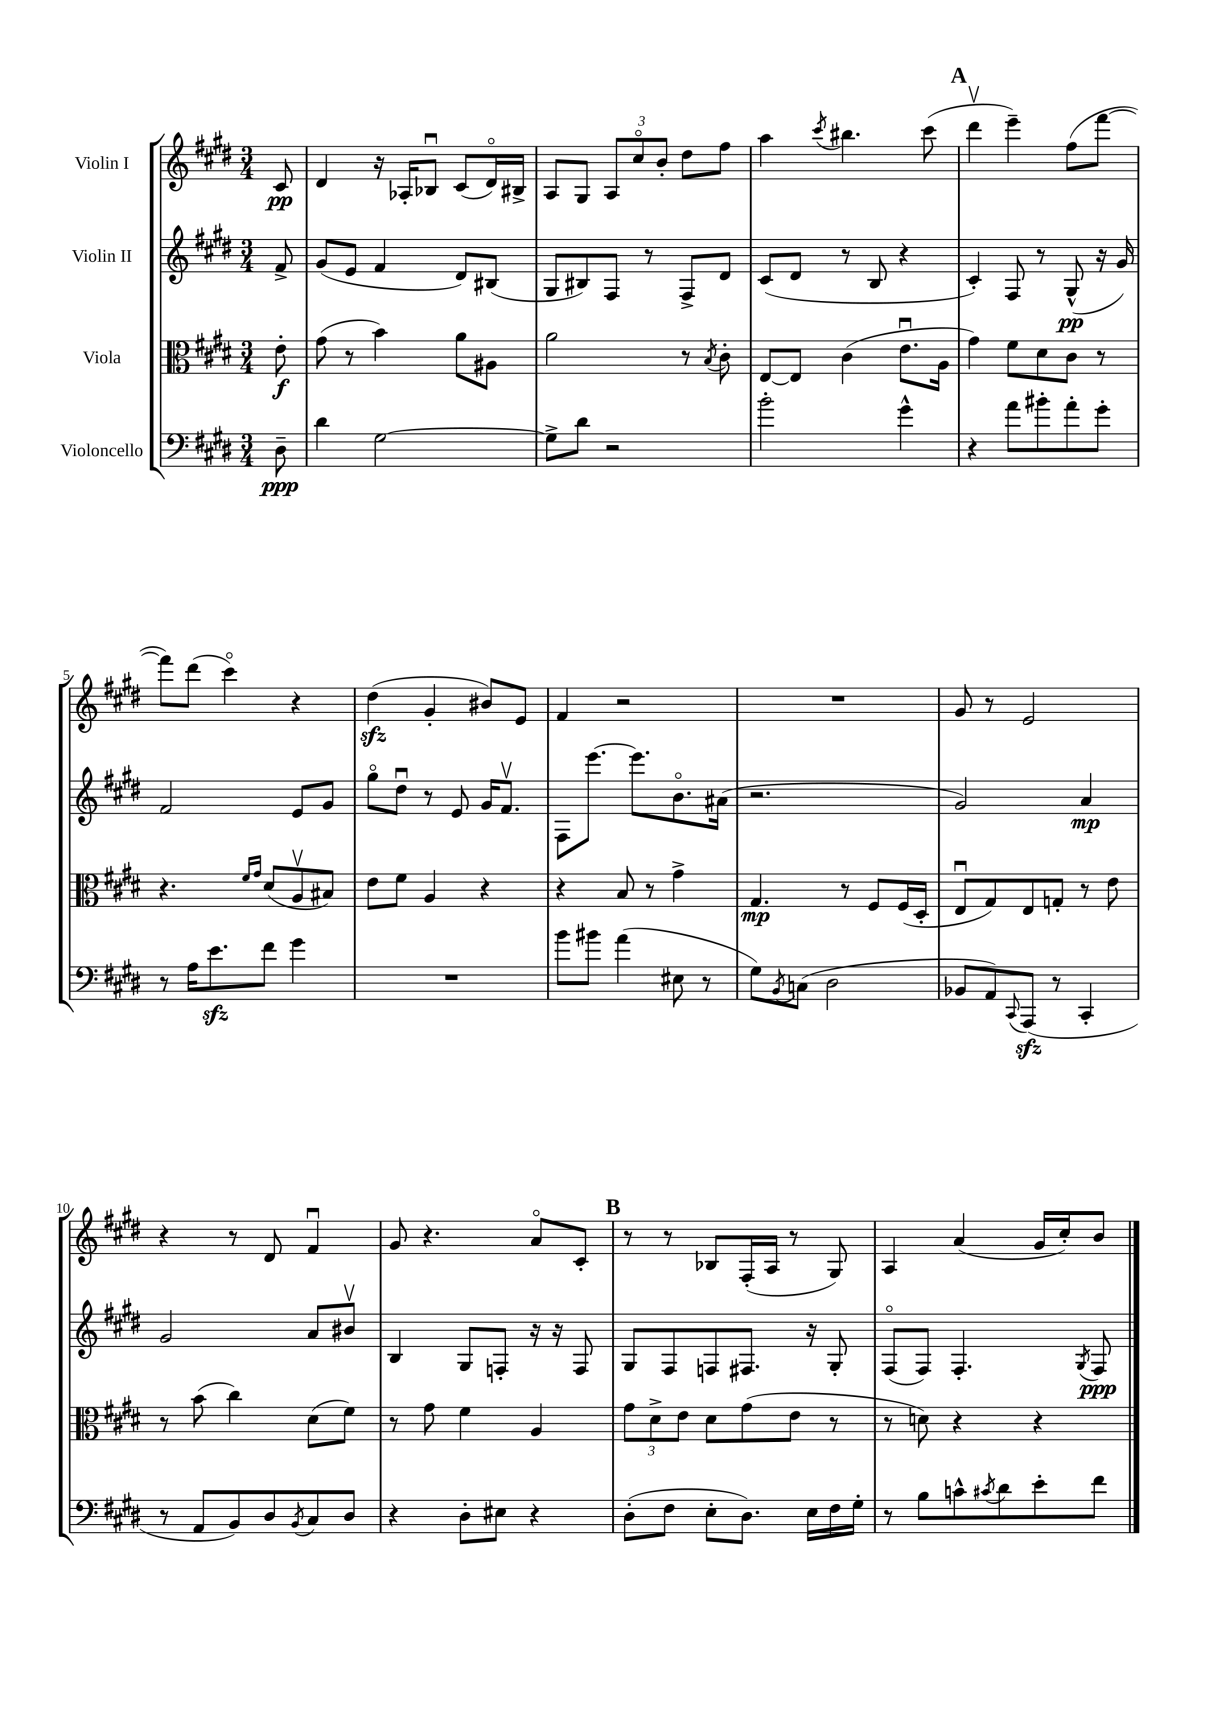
<<
\new StaffGroup <<
\new Staff = "s0" \with { instrumentName = "Violin I" } {
    \clef treble \key e \major \numericTimeSignature \time 3/4 \partial 8
    cis'8\pp |
    dis'4 r16 aes16-. bes8\downbow cis'8( dis'16\flageolet) bis16-> |
    a8 gis8 \tuplet 3/2 { a8 cis''8\flageolet b'8-. } dis''8 fis''8 |
    a''4 \acciaccatura { cis'''8 } bis''4. cis'''8( |
    \mark \markup { \bold "A" } dis'''4\upbow e'''4--) fis''8( fis'''8~ |
    fis'''8) dis'''8( cis'''4\flageolet) r4 |
    dis''4\sfz( gis'4-. bis'8) e'8 |
    fis'4 r2 |
    R2. |
    gis'8 r8 e'2 |
    r4 r8 dis'8 fis'4\downbow |
    gis'8 r4. a'8\flageolet cis'8-. |
    \mark \markup { \bold "B" } r8 r8 bes8 fis16-.( a16 r8 gis8) |
    a4 a'4( gis'16 cis''16-.) b'8 \bar "|." |
}
\new Staff = "s1" \with { instrumentName = "Violin II" } {
    \clef treble \key e \major \numericTimeSignature \time 3/4 \partial 8
    fis'8-> |
    gis'8( e'8 fis'4 dis'8) bis8( |
    gis8 bis8) fis8 r8 fis8-> dis'8 |
    cis'8( dis'8 r8 b8 r4 |
    \mark \markup { \bold "A" } cis'4-.) fis8 r8 gis8-^\pp( r16 gis'16) |
    fis'2 e'8 gis'8 |
    gis''8\flageolet dis''8\downbow r8 e'8 gis'16 fis'8.\upbow |
    fis8 e'''8.~ e'''8. b'8.\flageolet ais'16( |
    r2. |
    gis'2) a'4\mp |
    gis'2 a'8 bis'8\upbow |
    b4 gis8 f8-. r16 r16 f8 |
    \mark \markup { \bold "B" } gis8 fis8 f8 fis8. r16 gis8-. |
    fis8\flageolet( fis8) fis4.-. \acciaccatura { gis8 } fis8\ppp \bar "|." |
}
\new Staff = "s2" \with { instrumentName = "Viola" } {
    \clef alto \key e \major \numericTimeSignature \time 3/4 \partial 8
    e'8-.\f |
    gis'8( r8 b'4) a'8 ais8 |
    a'2 r8 \acciaccatura { b8 } cis'8-. |
    e8~ e8 cis'4( e'8.\downbow a16 |
    \mark \markup { \bold "A" } gis'4) fis'8 dis'8 cis'8 r8 |
    r4. \grace { fis'16 gis'16 } dis'8( a8\upbow bis8) |
    e'8 fis'8 a4 r4 |
    r4 b8 r8 gis'4-> |
    gis4.\mp r8 fis8 fis16( dis16-. |
    e8\downbow gis8) e8 g8-. r8 e'8 |
    r8 b'8( cis''4) dis'8( fis'8) |
    r8 gis'8 fis'4 a4 |
    \mark \markup { \bold "B" } \tuplet 3/2 { gis'8 dis'8-> e'8 } dis'8 gis'8( e'8 r8 |
    r8 d'8) r4 r4 \bar "|." |
}
\new Staff = "s3" \with { instrumentName = "Violoncello" } {
    \clef bass \key e \major \numericTimeSignature \time 3/4 \partial 8
    dis8--\ppp |
    dis'4 gis2~ |
    gis8-> dis'8 r2 |
    b'2-. gis'4-^ |
    \mark \markup { \bold "A" } r4 a'8 bis'8-. a'8-. gis'8-. |
    r8 a16 e'8.\sfz fis'8 gis'4 |
    R2. |
    b'8 bis'8 a'4( eis8 r8 |
    gis8) \acciaccatura { b,8 } c8( dis2 |
    bes,8 a,8) \appoggiatura { cis,8 } a,,8\sfz( r8 cis,4-. |
    r8 a,8 b,8) dis8 \acciaccatura { b,8 } cis8 dis8 |
    r4 dis8-. eis8 r4 |
    \mark \markup { \bold "B" } dis8-.( fis8 e8-. dis8.) e16 fis16 gis16-. |
    r8 b8 c'8-^ \acciaccatura { cis'8 } dis'8 e'8-. fis'8 \bar "|." |
}
>>
>>
